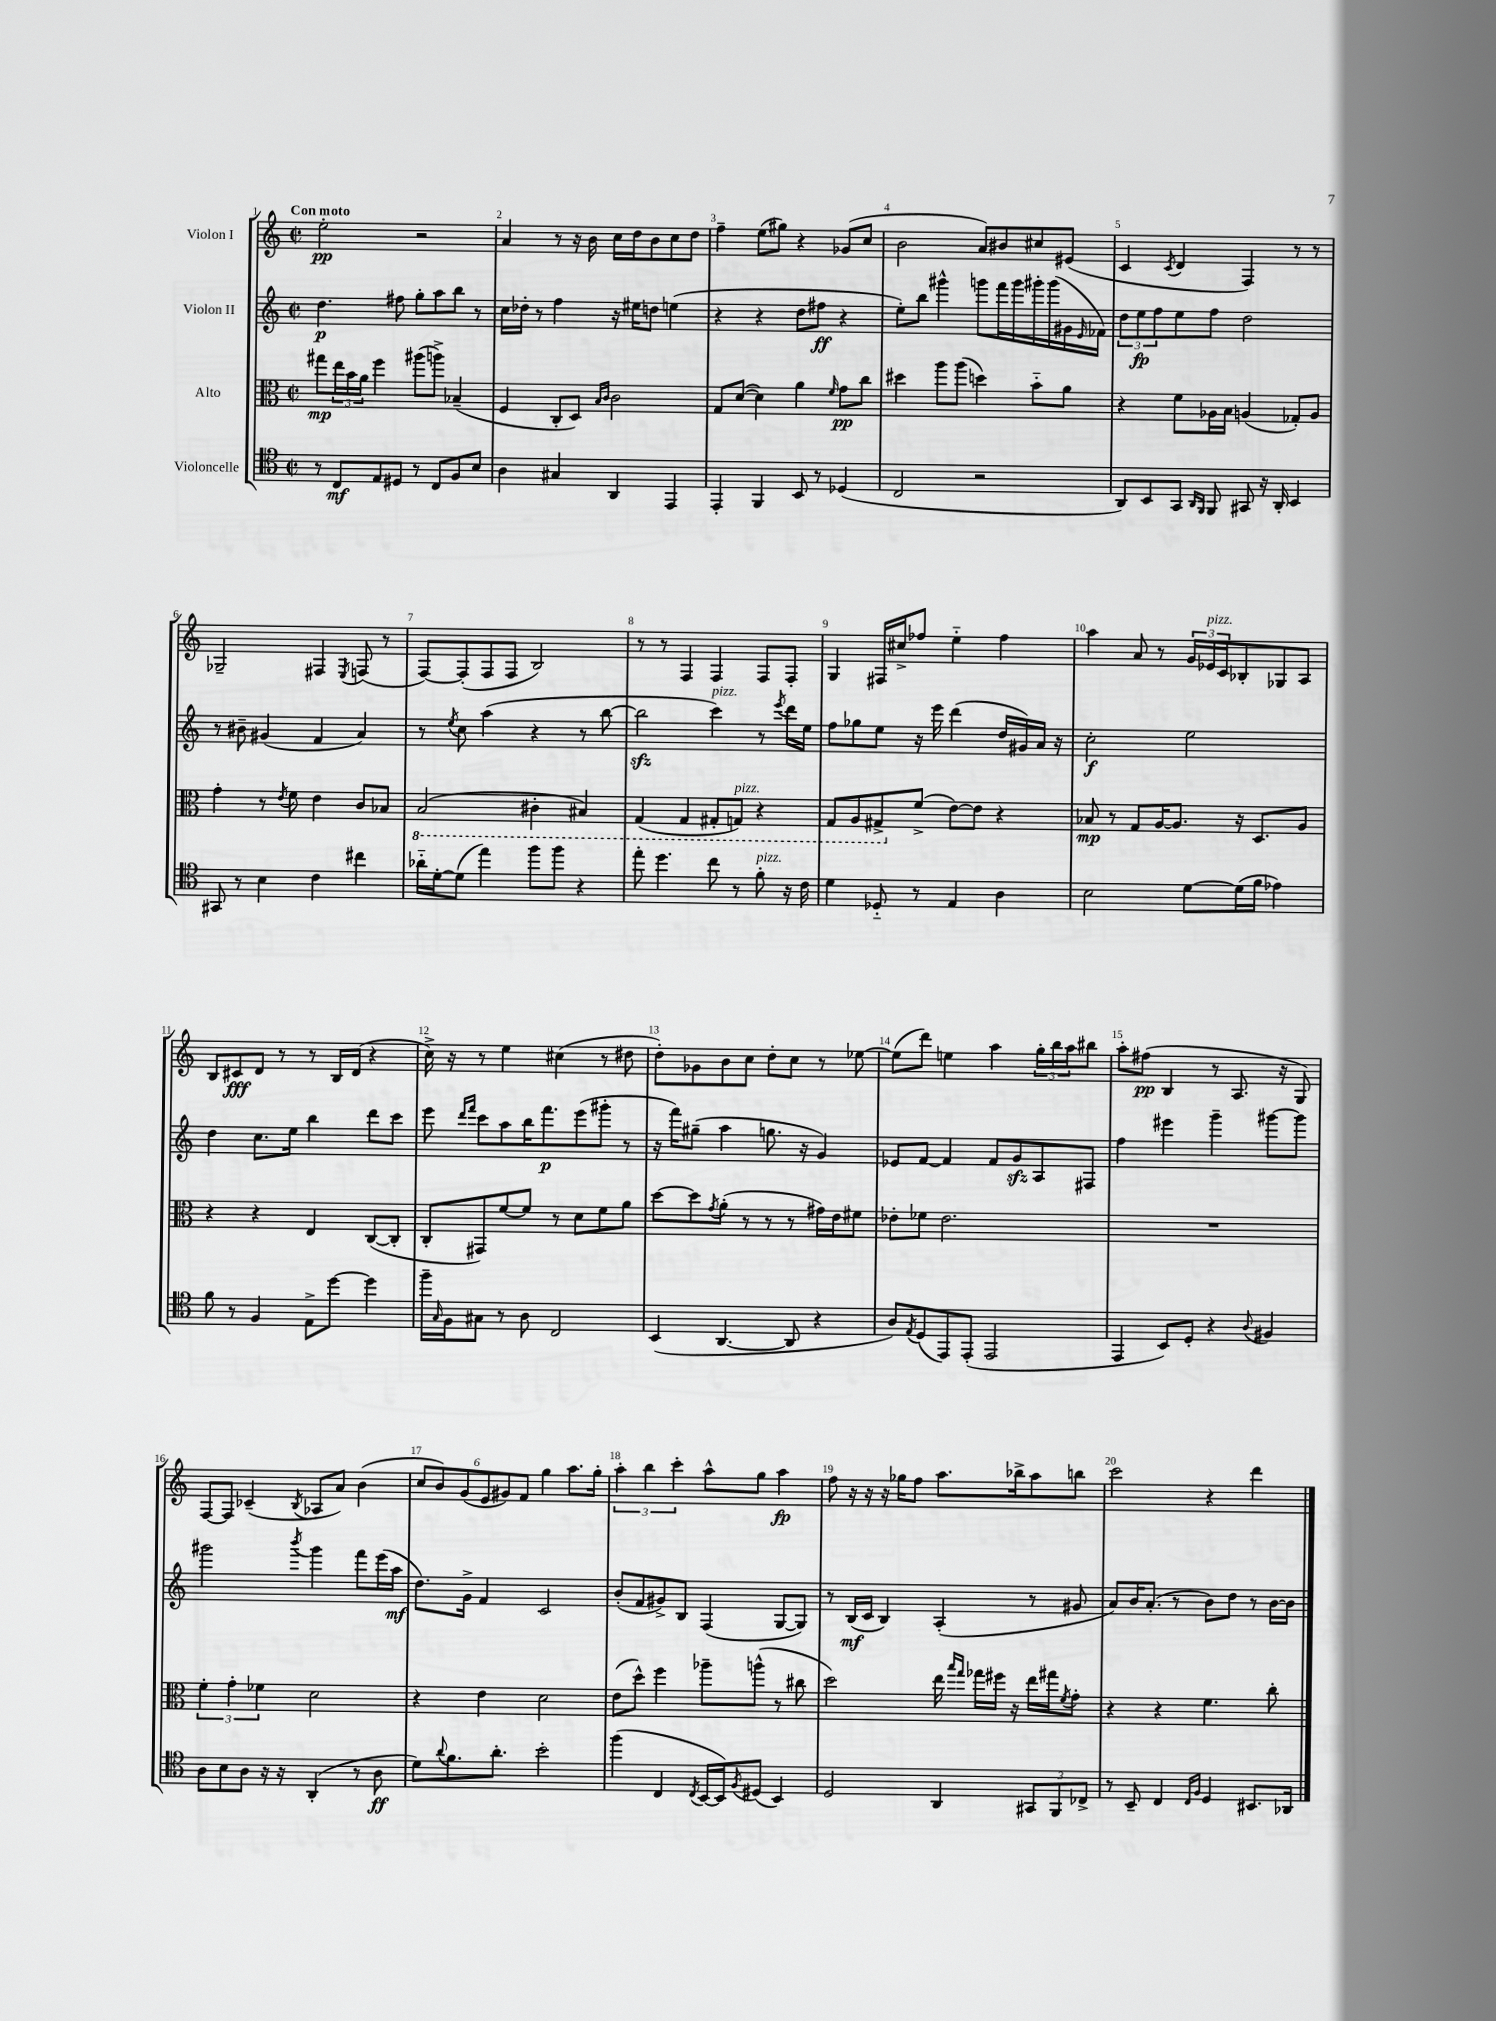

**kern	**kern	**kern	**kern
*staff4	*staff3	*staff2	*staff1
*clefC4	*clefC3	*clefG2	*clefG2
*k[]	*k[]	*k[]	*k[]
*M2/2	*M2/2	*M2/2	*M2/2
*met(c|)	*met(c|)	*met(c|)	*met(c|)
8r	8gg#	4.dd	2ee'
8C	24ee	.	.
.	24b	.	.
.	24a	.	.
8E	4ff	.	.
8D#	.	8ff#	.
8r	(8aa#	8gg'	2r
8C	8aa^)	8aa	.
8F	(4B-~	8bb	.
8B	.	8r	.
=	=	=	=
4A	4F	16cc	4a
.	.	16dd-'	.
.	.	8r	.
4G#	8C'	4ff	8r
.	8D)	.	16r
.	.	.	16b
.	16qqB	.	.
.	16qqc	.	.
4AA	2c	16r	16cc
.	.	16ee#	16dd
.	.	8dd	8b
4EE	.	(4ee	8cc
.	.	.	8dd
=	=	=	=
4EE'	8G	4r	4ff~
.	([8d	.	.
4FF	4d])	4r	(8ee
.	.	.	8gg#)
8BB	4a	8dd	4r
8r	.	8ff#	.
.	16qqf	.	.
(4D-	8g	4r	(8g-
.	8cc	.	8cc
=	=	=	=
2C	4dd#	8ee')	2b
.	.	8bb	.
.	8aa	4ggg#^^	.
.	(8aa	.	.
2r	4dd)	8ggg	8a)
.	.	16fff	8b#
.	.	16ggg	.
.	8b'~	16ggg#'	8cc#
.	.	(16ggg#	.
.	8a	16g#	(8e#
.	.	16qqe	.
.	.	16f-)	.
=	=	=	=
8AA)	4r	12dd	4c
.	.	12ee	.
8BB	.	.	.
.	.	12ff	.
.	.	.	8qc
8GG	8f	8ee	4d
16qqAA	.	.	.
16qqFF	.	.	.
8FF	16A-	8ff	.
.	16B	.	.
8GG#	(4A	2dd	4F)
16r	.	.	.
16AA'	.	.	.
4BB	8G-')	.	8r
.	8A	.	8r
=	=	=	=
8GG#	4g'	8r	2G-~
8r	.	8b#~	.
4B	8r	(4g#	.
.	8qe	.	.
.	8f	.	.
4c	4e	4f	4F#
.	.	.	8qE
4cc#	8c	4a)	(8F
.	8B-	.	8r
=	=	=	=
16a-'~	(2BB	8r	[8F)
[16d'	.	.	.
.	.	8qee	.
(8d]	.	8cc	(8F']
4ee)	.	(4aa	8F
.	.	.	8F
8ff	4C#'	4r	2B)
8ff	.	.	.
4r	4BB#)	8r	.
.	.	[8bb	.
=	=	=	=
8ee'	(4GG	2bb]	8r
4.dd	.	.	8r
.	4GG	.	4F
8cc	8GG#'	4ccc)	4F
8r	8GG)	.	.
8f'	4r	8r	8F
.	.	8qeee	.
16r	.	16ddd	8F'
16c	.	16ee	.
=	=	=	=
4d	8GG	8ff	4G
.	8AA	8gg-	.
8D-'~	8GG#^	8ee	16F#
.	.	.	16cc#^
8r	(8f^	16r	8ff-
.	.	16eee	.
4E	[8e)	(4ddd	4ee'~
.	8e]	.	.
4A	4r	16dd	4ff-
.	.	16g#)	.
.	.	16a	.
.	.	16r	.
=	=	=	=
2B	8B-	2cc'	4aa
.	8r	.	.
.	8G	.	8a
.	[16A	.	8r
.	8.A]	.	.
[8d	.	2ee	24g
.	.	.	24e-
.	.	.	24c
(16d]	16r	.	8B-'
16f	8.D	.	.
4e-)	.	.	8G-
.	8A	.	8A
=	=	=	=
8f	4r	4dd	8B
8r	.	.	8c#
4F	4r	8.cc	8d
.	.	.	8r
.	.	16ee	.
8E^	4E	4bb	8r
[8dd	.	.	16B
.	.	.	(16d
4dd]	([8C	8ddd	4r
.	8C']	8ccc	.
=	=	=	=
16ff~	8C'	8eee	16cc^)
16qqG	.	.	.
16F	.	.	16r
.	.	16qqddd	.
.	.	16qqfff	.
8G#	8GG#)	8ccc	8r
8r	[8f	8aa	4ee
8A	8f]	16bb	.
.	.	8.fff	.
2C	8r	.	(4cc#
.	8d	(8eee	.
.	8f	8ggg#'	8r
.	8a	8r	8dd#
=	=	=	=
(4BB	[8dd	16r	8dd')
.	.	16fff)	.
.	8dd]	(8gg#~	8g-
.	8qg	.	.
[4.AA	(8a'	4aa	8b
.	8r	.	8cc
.	8r	8.gg	8dd'
8AA]	8r	.	8cc
.	.	16r	.
4r	16g#)	4g)	8r
.	16e	.	.
.	8f#	.	[8ee-
=	=	=	=
8A)	8e-'	8e-	(8ee-]
8qE	.	.	.
(8D	8f-	[8f	8ddd)
8EE)	2.e-	4f]	4ee
(8EE'	.	.	.
2EE	.	8f	4aa
.	.	8g	.
.	.	8A	24gg'
.	.	.	24bb
.	.	.	24aa
.	.	8F#	8bb#
=	=	=	=
4EE	1r	4ff	8aa'
.	.	.	(8ff#
8BB)	.	4eee#	4B
8D'	.	.	.
4r	.	4ggg~	8r
.	.	.	8.A
8qqA	.	.	.
4F#	.	[8ggg#	.
.	.	.	16r
.	.	8ggg#]	8G)
=	=	=	=
8A	6f'	2ggg#	[8F
8B	.	.	8F]
.	6g'	.	.
8A	.	.	(4c-~
.	6f-	.	.
16r	.	.	.
16r	.	.	.
.	.	8qbbb	8qB
(4AA'	2d	4ggg#	8A-
.	.	.	8a)
8r	.	8fff	(4b
8A	.	(16eee	.
.	.	16aa	.
=	=	=	=
8d)	4r	8.dd)	12cc
.	.	.	12b)
8qqa	.	.	.
8.f	.	.	.
.	.	.	(12g
.	.	16g^	.
.	4e	4f	12e
8.a'	.	.	.
.	.	.	12g#)
.	.	.	12f
2b'	2d	2c	4gg
.	.	.	8.aa
.	.	.	16gg'
=	=	=	=
(4ff	(8e	(8b'	6aa'
.	8dd^^)	8f	.
.	.	.	6bb
4C	4ff	8g#^)	.
.	.	.	6ccc'
.	.	8B	.
8qC	.	.	.
[16BB	8aa-~	(4F	8aa^^
16BB])	.	.	.
8qF	.	.	.
(8D#	(8aa^^	.	8gg
4BB)	8r	[8G	4aa
.	8cc#	8G])	.
=	=	=	=
2D	2dd)	8r	8ff
.	.	(16B	16r
.	.	16c	16r
.	.	4B)	16r
.	.	.	16gg-
.	.	.	8ff
4AA	16ee	(4A'	8.aa
.	16qqbb	.	.
.	16qqgg	.	.
.	16gg-	.	.
.	16ff#	.	.
.	16r	.	16bb-^
12GG#	16ee	8r	8aa
.	16gg#	.	.
12FF	.	.	.
.	8qf	.	.
.	8g'	8g#	8bb
12C-^	.	.	.
=	=	=	=
8r	4r	8a)	2ccc
8BB~	.	16b	.
.	.	(8.a'	.
4C	4r	.	.
.	.	8r	.
16qqC	.	.	.
16qqF	.	.	.
4D	4.f	8b)	4r
.	.	8dd	.
8.BB#	.	8r	4ddd
.	8cc'	[16b	.
16AA-	.	16b]	.
==	==	==	==
*-	*-	*-	*-
